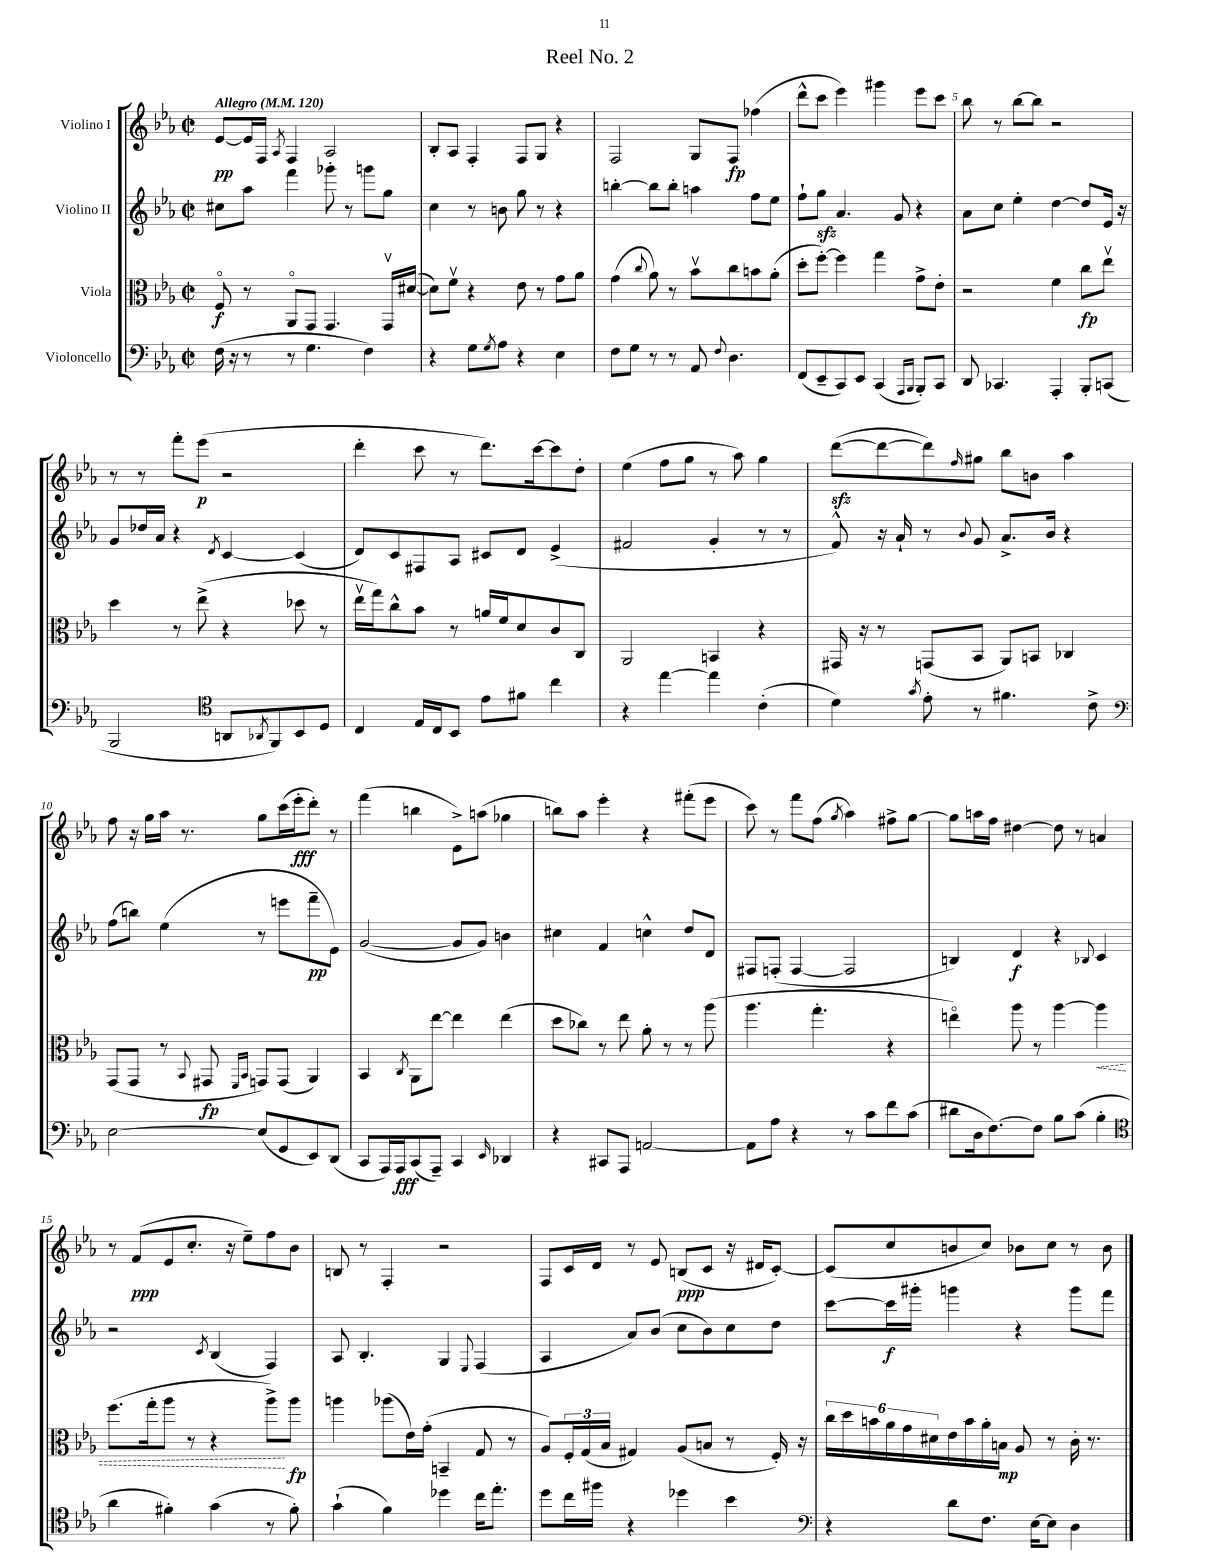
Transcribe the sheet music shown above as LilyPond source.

\header { title = "Reel No. 2" }
<<
\new StaffGroup <<
\new Staff = "s0" \with { instrumentName = "Violino I" } {
    \clef treble \key ees \major \defaultTimeSignature \time 2/2 \tempo "Allegro" 4 = 120
    ees'8~\pp ees'16 f16 \acciaccatura { aes8 } f4 aes2 |
    bes8-. aes8 f4-. f8 g8 r4 |
    f2 g8 f8\fp fes''4( |
    d'''8-^ c'''8 ees'''4) gis'''4 ees'''8 c'''8 |
    bes''8 r8 bes''8~ bes''8 r2 |
    r8 r8 f'''8-. ees'''8\p( r2 |
    d'''4-. c'''8 r8 d'''8.) c'''16~ c'''8 d''8-. |
    ees''4( f''8 g''8 r8 aes''8) g''4 |
    d'''8~\sfz( d'''8~ d'''8) \grace { f''16 } gis''8 bes''8 b'8 aes''4 |
    f''8 r16 g''16 aes''16 r8. g''8 c'''16( ees'''16-.\fff d'''8-.) r8 |
    f'''4( b''4 ees'8->) a''8( ges''4 |
    b''8) aes''8 ees'''4-. r4 fis'''8-.( ees'''8 |
    c'''8) r8 f'''8 f''8( \acciaccatura { g''8 } aes''4) fis''8-> g''8~ |
    g''8 a''16 f''16 dis''4~ dis''8 r8 a'4 |
    r8 f'8\ppp( ees'8 c''8.-. r16 ees''8--) f''8 bes'8 |
    b8 r8 f4-. r2 |
    f8 c'16 d'16 r8 ees'8 b8\ppp( c'8 r16 dis'16 c'8~-.) |
    c'8( c''8 b'8 c''8) bes'8 c''8 r8 bes'8 \bar "|." |
}
\new Staff = "s1" \with { instrumentName = "Violino II" } {
    \clef treble \key ees \major \defaultTimeSignature \time 2/2
    cis''8 aes''8 f'''4 ges'''8-. r8 g'''8 g''8 |
    c''4 r8 b'8 g''8 r8 r4 |
    b''4~-. b''8 b''8-. a''4 f''8 ees''8 |
    f''8-! g''8\sfz aes'4. g'8 r4 |
    aes'8 c''8 ees''4-. d''4~ d''8 ees'16 r16 |
    g'8 des''16 aes'16 r4 \acciaccatura { d'8 } c'4~ c'4( |
    d'8) c'8 fis8 aes8 cis'8 d'8 ees'4->( |
    fis'2 g'4-. r8 r8 |
    f'8-^) r16 aes'16-! r8 \appoggiatura { bes'8 } g'8 aes'8.-> bes'16 r4 |
    f''8( b''8) ees''4( r8 e'''8 f'''8--\pp ees'8) |
    g'2~( g'8 g'8) b'4 |
    cis''4 f'4 c''4-^ d''8 d'8 |
    fis8 f8-.( f4~ f2 |
    b4) d'4\f r4 \appoggiatura { bes8 } c'4 |
    r2 \acciaccatura { c'8 } bes4( f4) |
    aes8 bes4.-. g4 \appoggiatura { ees8 } f4( |
    aes4 aes'8) bes'8( c''8 bes'8) c''8 d''8 |
    c'''8~ c'''16\f gis'''16-. g'''4 r4 g'''8 f'''8 \bar "|." |
}
\new Staff = "s2" \with { instrumentName = "Viola" } {
    \clef alto \key ees \major \defaultTimeSignature \time 2/2
    f8\flageolet\f r8 aes,8\flageolet g,8 g,4. g,16\upbow dis'16~( |
    dis'8) f'8\upbow r4 ees'8 r8 g'8 aes'8 |
    g'4( \appoggiatura { c''8 } aes'8) r8 bes'8\upbow c''8 b'8 aes'8-.( |
    d''8-. f''8~-.) f''4 g''4 g'8-> ees'8-. |
    r2 f'4 c''8\fp ees''8\upbow |
    d''4 r8 ees''8->( r4 des''8 r8 |
    ees''16\upbow g''16) c''8-^ bes'8 r8 a'16 f'16 d'8 c'8 c8 |
    aes,2 b,4 r4 |
    gis,16 r16 r8 g,8( bes,8 aes,8) b,8 ces4 |
    g,8( g,8 r8 \appoggiatura { bes,8 } gis,8\fp \grace { f,16 bes,16 } g,8) g,8( aes,4) |
    bes,4 \acciaccatura { c8 } aes,8 ees''8~ ees''4 ees''4( |
    d''8 ces''8) r8 ees''8 aes'8-. r8 r8 aes''8( |
    aes''4. g''4.-. r4 |
    e''4\flageolet) aes''8 r8 aes''4~ \once \override Hairpin.style = #'dashed-line aes''4\< |
    f''8.( g''16-. aes''8 r8 r4 aes''8->\!) aes''8\fp |
    a''4 aes''8( ees'16) g'16-.( b,4-- g8 r8 |
    aes8) \tuplet 3/2 { f16-. g16( bes16 } gis4) aes8( b8 r8 f16-.) r16 |
    \tuplet 6/4 { c''16 d''16 b'16 aes'16 g'16 dis'16 } ees'16 b'16 aes'16-. b16\mp aes8 r8 c'16-. r8. \bar "|." |
}
\new Staff = "s3" \with { instrumentName = "Violoncello" } {
    \clef bass \key ees \major \defaultTimeSignature \time 2/2
    f16( r16 r8 r8 g4. f4) |
    r4 g8 \acciaccatura { g8 } aes8 r4 ees4 |
    f8 g8 r8 r8 aes,8 \appoggiatura { f8 } d4. |
    f,8( ees,8-- c,8) ees,8 c,4( \grace { aes,,16 bes,,16 } bes,,8-.) c,8 |
    d,8 ces,4. aes,,4-. bes,,8-. c,8( |
    bes,,2 \clef tenor a,8 \acciaccatura { aes,8 } f,8) bes,8 d8 |
    c4 ees16 c16 bes,8 ees'8 fis'8 c''4 |
    r4 ees''4~ ees''4 c'4-.( |
    d'4) \acciaccatura { g'8 } ees'8-. r8 fis'4. c'8-> |
    \clef bass ees2~ ees8( g,8 ees,8) d,8( |
    c,8 aes,,16) aes,,16\fff c,8( aes,,8--) c,4 \grace { ees,16 } des,4 |
    r4 cis,8 aes,,8 a,2~ |
    a,8 aes8 r4 r8 c'8 f'8 c'8( |
    dis'8 d16 f8.~) f8 bes8 c'8( bes4-. |
    \clef tenor aes'4 fis'4-.) g'4( r8 fis'8-.) |
    g'4-!( f'4) des''4 c''16 ees''8.-. |
    d''8 c''16 fis''16 r4 des''4 bes'4 |
    \clef bass r4 d'8 f8. ees16~ ees8 d4 \bar "|." |
}
>>
>>
\layout { \context { \Score \override BarNumber.break-visibility = ##(#f #t #t) barNumberVisibility = #(every-nth-bar-number-visible 5) } }
